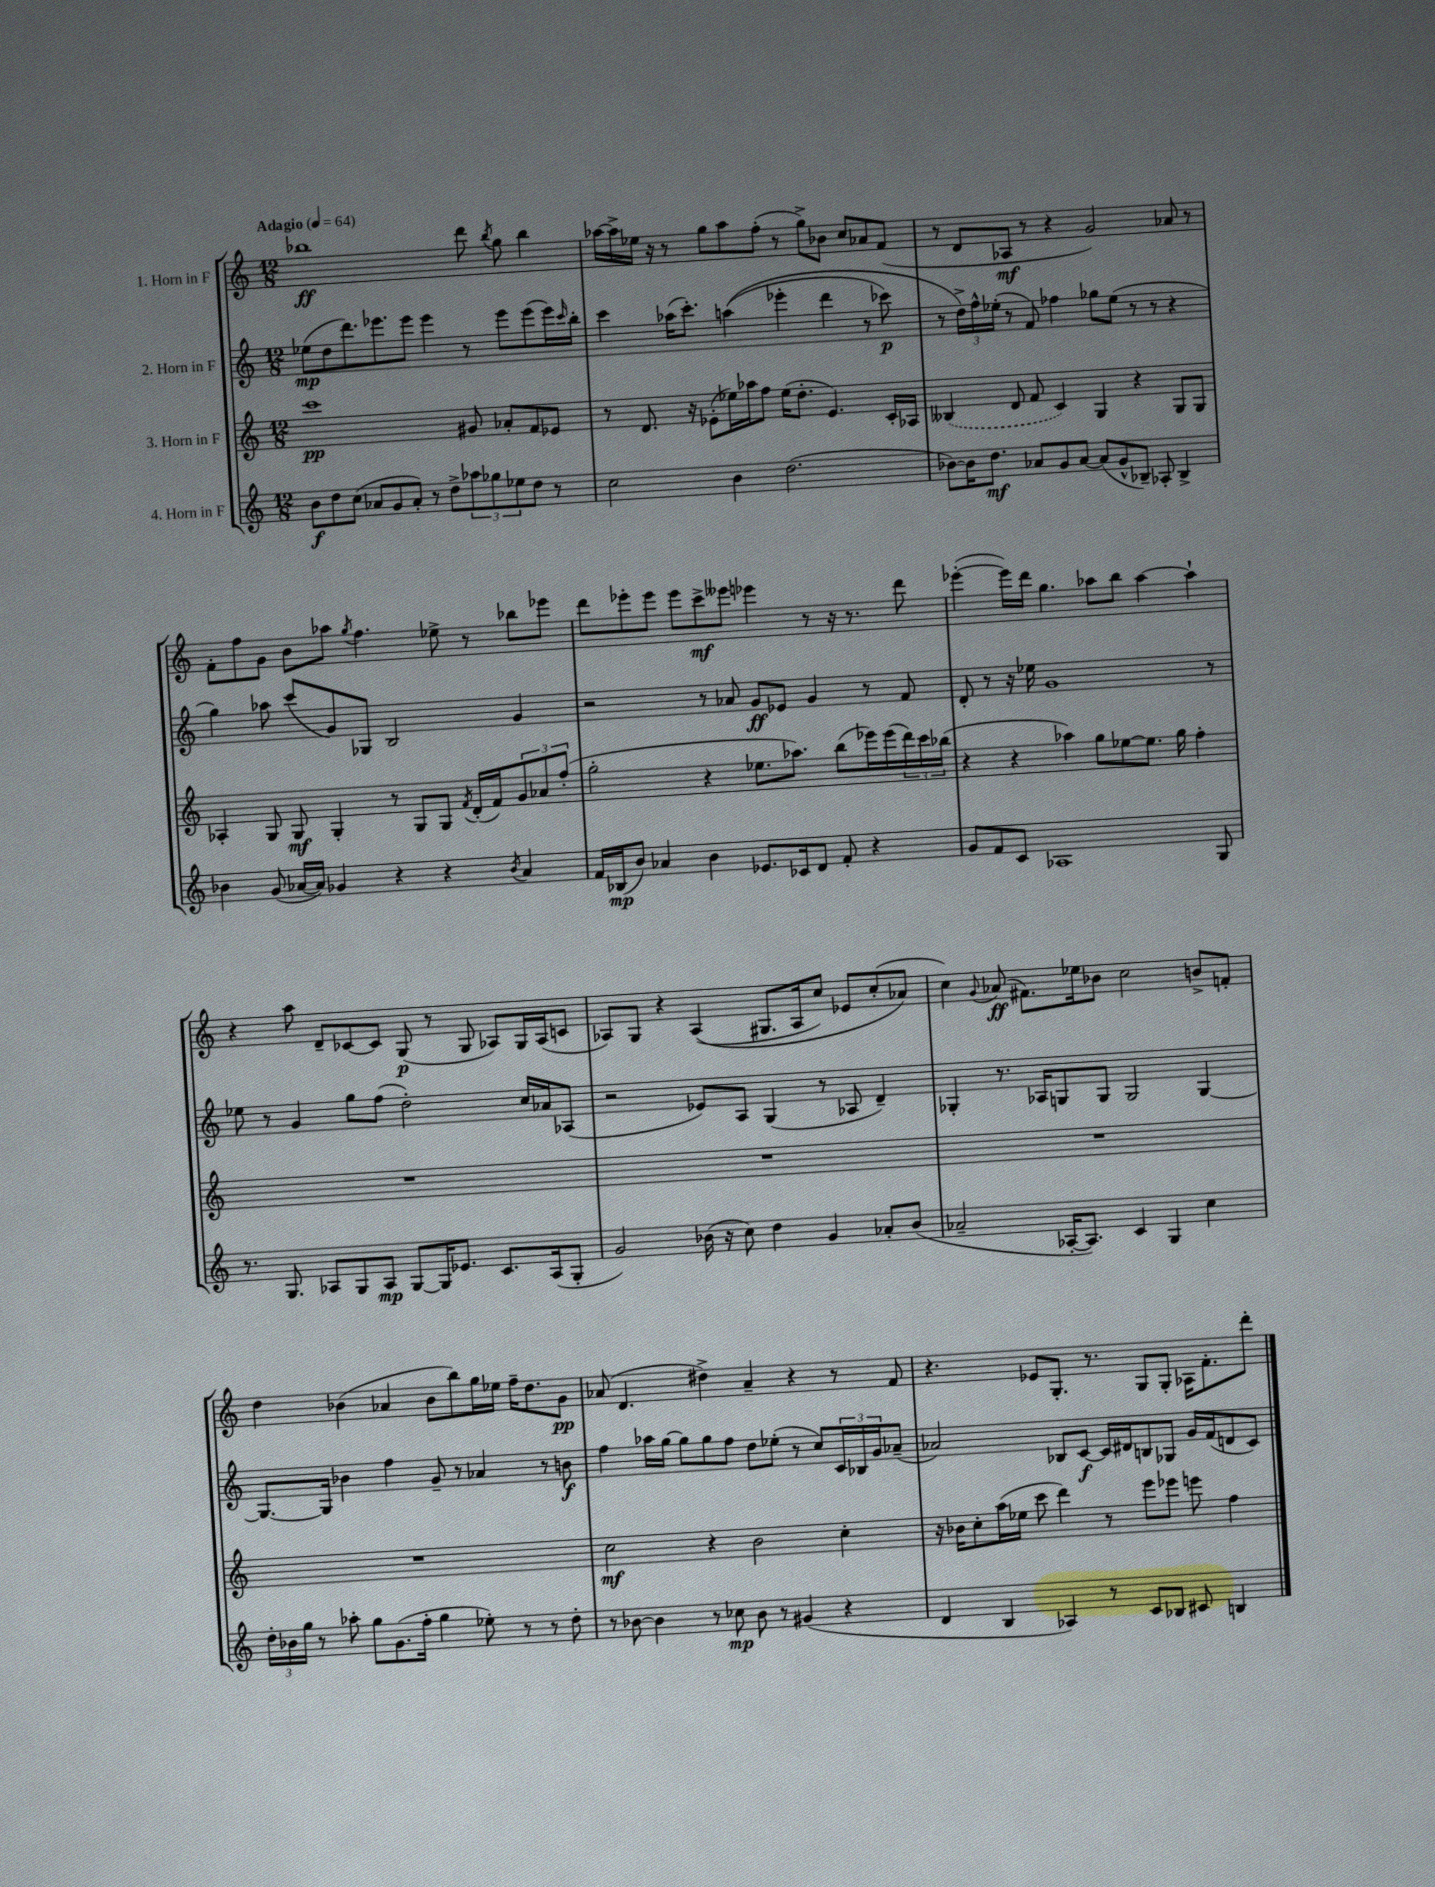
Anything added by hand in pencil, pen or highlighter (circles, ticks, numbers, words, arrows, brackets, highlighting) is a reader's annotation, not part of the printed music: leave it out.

**kern	**kern	**kern	**kern
*staff4	*staff3	*staff2	*staff1
*clefG2	*clefG2	*clefG2	*clefG2
*k[]	*k[]	*k[]	*k[]
*M12/8	*M12/8	*M12/8	*M12/8
*MM64	*MM64	*MM64	*MM64
8b	1ccc	(8ee-	1bb-
8dd	.	8dd	.
(8cc	.	8.ddd)	.
8a-	.	.	.
.	.	8.eee-	.
8g	.	.	.
8a-')	.	8eee-	.
8r	.	4eee-	.
8dd^	.	.	.
12aa-	8g#	8r	8ddd
12gg-	.	.	.
.	.	.	8qbb-
.	8a-'	8eee-	8gg
12ee-	.	.	.
8dd	8f	(8eee-	4bb-
8r	8e-	16eee-)	.
.	.	16qqccc	.
.	.	16bb'	.
=	=	=	=
2cc	8r	4ccc	[16aa-
.	.	.	16aa-^]
.	8.d	.	16ee-
.	.	.	16r
.	.	(16aa-	8r
.	16r	8.ccc')	.
.	(8e-'	.	8gg
4b	16ee-)	&((4aa	8aa-
.	16aa-	.	.
.	8ff	.	(8ff'
(2.dd	(16ee-	4eee-'	8r
.	8.dd'	.	.
.	.	.	8gg^)
.	4.e-)	4ddd	8b-
.	.	.	8cc
.	.	8r	8a-
.	16c'	8ccc-)	(8f
.	16A-	.	.
=	=	=	=
[8b-)	(4B--	8r	8r
16b-]	.	24dd^&)	8d
.	.	24ff^^	.
8.dd	.	.	.
.	.	(24ee-'	.
.	8d	8r	8A-
8a-	8f	8f)	8r
8g	4c)	4ff-	4r
[8a-	.	.	.
(8a-]	4G	8gg-	2g)
8g^^	.	(8ee-	.
8B-~)	4r	8r	.
8A-'	.	8r	.
4B-^	8G	4r	8a-
.	8G	.	8r
=	=	=	=
4b-	4A-'	4gg)	8f'
.	.	.	8ff
(8g	8G	8aa-	8g
[16a-	8G	(8ccc	8b
16a-])	.	.	.
4g-	4G'	8g)	8aa-
.	.	.	8qgg
.	.	8G-	4.ff
4r	8r	2B	.
.	8G	.	.
4r	8G	.	8ee-^
.	8qf	.	.
.	(16d'	.	8r
.	16f)	.	.
8qb-	.	.	.
4a-	12g	4g	8bb-
.	12a-	.	.
.	.	.	8eee-
.	(12ff'	.	.
=	=	=	=
16f	2gg'	2r	8ddd
(16B-	.	.	.
8b)	.	.	8eee-'
4a-	.	.	8eee-
.	.	.	8eee-
4b	4r	8r	8ccc^
.	.	8a-	8eee--
8.e-	8.ee-	8g	4eee-
.	.	8e-	.
16c-	8.aa-)	.	.
8d	.	4g	8r
8f'	(8bb	.	16r
.	.	.	8.r
4r	16eee-)	8r	.
.	(16eee-	.	.
.	24ddd)	8f	8ddd
.	24ccc	.	.
.	(24bb-	.	.
=	=	=	=
8g	4r	8d'	([4eee-'
8f	.	8r	.
8c	4r	16r	16eee-])
.	.	16ee-	16ddd
1A-	.	1g	4.gg
.	4aa-)	.	.
.	8gg	.	8aa-
.	[8ee-	.	8bb
.	8.ee-]	.	[4aa-
.	16gg	.	.
.	4ff'	.	4aa-`]
8G	.	8r	.
=	=	=	=
8.r	1.r	8ee-	4r
.	.	8r	.
8.G	.	.	.
.	.	4g	8aa
8A-	.	.	8d~
8G	.	8gg	[8c-
8A-	.	(8ff	8c-]
[8G	.	2dd')	(8G
16G]	.	.	8r
8.e-	.	.	.
.	.	.	8G
8.c	.	.	8A-)
.	.	16cc	16G
(16A-	.	16a-	(16A-
8G'	.	(8A-	8c
=	=	=	=
2g)	1.r	2r	8A-)
.	.	.	8G
.	.	.	4r
(16b-	.	8e-)	&((4A-
16r	.	.	.
8cc)	.	8A	.
4dd	.	(4G	8.G#
.	.	.	16A-
4g	.	8r	8cc)
.	.	8A-	8e-
8a-'	.	4d~)	(8cc'
(8b-	.	.	8a-&)
=	=	=	=
2a-~	1.r	4G-'	4cc)
.	.	.	8qqg
.	.	8.r	(8a-
.	.	.	8.f#)
.	.	16A-	.
[16A-'	.	8G	.
8.A-])	.	.	16ee-
.	.	8G	8b-
4c	.	2G	2cc
4G	.	.	.
4cc	.	[4G	8b^
.	.	.	8f'
=	=	=	=
24dd'	1.r	8.G_	4dd
24b-	.	.	.
24gg	.	.	.
8r	.	.	.
.	.	16G]	.
8aa-'	.	4b-	(4b-
8gg	.	.	.
(8.g	.	4ff	4a-
16ff'	.	.	.
4gg	.	8g~	8b-
.	.	8r	8bb)
8ee-')	.	4a-	16gg
.	.	.	16ee-
8r	.	.	16ff~
.	.	.	8.dd
8r	.	8r	.
8dd'	.	8b	8g
=	=	=	=
8r	2cc	4ff	(8a-
[8b-	.	.	4.d
4b-]	.	16aa-	.
.	.	[16gg	.
.	.	8gg]	.
8r	4r	8gg	4dd#^)
8cc-	.	8ff	.
8b-	2b	8dd	4a-~
8r	.	(8ee-'	.
(4g#	.	8r	4r
.	.	8cc)	.
4r	4cc'	24c	8r
.	.	24B-	.
.	.	24g	.
.	.	(8a-~	8f
=	=	=	=
4d	16r	2a-)	4.r
.	16b-	.	.
.	8cc'	.	.
4B	(16aa	.	.
.	16ee-	.	.
.	8ccc	.	8e-
4A-)	4ddd)	8B-	8.G'
.	.	[8c	.
.	.	.	8.r
8r	8r	16c]	.
.	.	16d#	.
8c	8eee	8B	8G
8B-	8eee-	8G-	8G'
8c#	8eee	16g	16A-
.	.	(16f	8.f'
4B	4ff	8d	.
.	.	8c)	8ddd'
==	==	==	==
*-	*-	*-	*-
